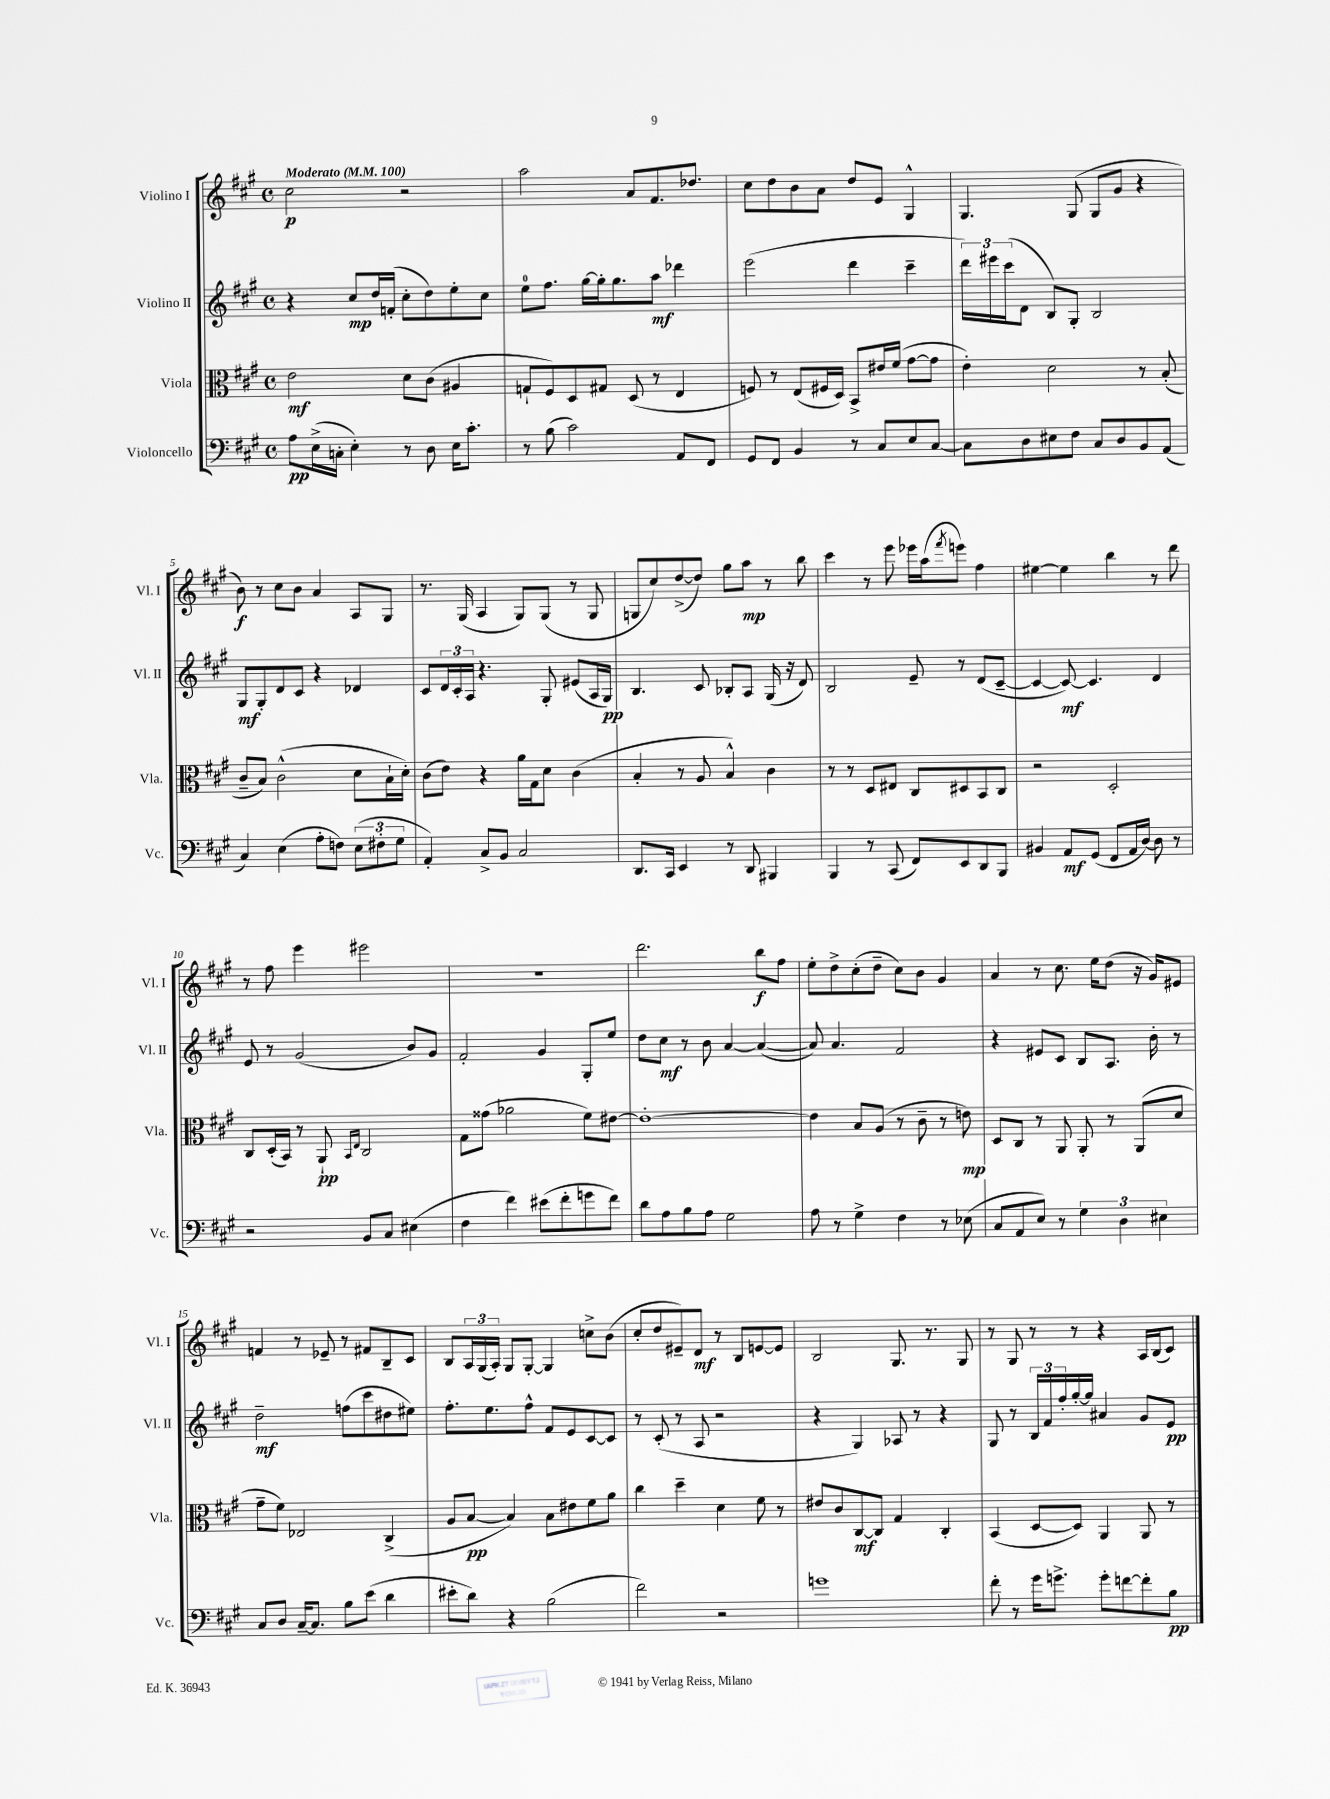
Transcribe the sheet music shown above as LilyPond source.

<<
\new StaffGroup <<
\new Staff = "s0" \with { instrumentName = "Violino I" shortInstrumentName = "Vl. I" } {
    \clef treble \key a \major \defaultTimeSignature \time 4/4 \tempo "Moderato" 4 = 100
    cis''2\p r2 |
    a''2 a'8 fis'8. des''8. |
    cis''8 d''8 b'8 a'8 d''8 e'8 gis4-^ |
    gis4. gis8( gis8 gis'8 r4 |
    b'8\f) r8 cis''8 b'8 a'4 a8 gis8 |
    r8. gis16( a4 gis8) gis8( r8 gis8 |
    g8 cis''8) d''8~->( d''8) gis''8 a''8\mp r8 b''8 |
    cis'''4 r8 e'''8 ees'''16 a''16( \acciaccatura { fis'''8 } e'''8) fis''4 |
    eis''4~ eis''4 b''4 r8 d'''8 |
    r8 fis''8 e'''4 eis'''2 |
    R1 |
    d'''2. b''8\f fis''8 |
    e''8-. d''8-> cis''8-.( d''8-- cis''8) b'8 gis'4 |
    a'4 r8 cis''8. e''16 d''8( r16 gis'16) eis'8 |
    f'4 r8 ees'8-- r8 fis'8 b8-- cis'8 |
    b8 \tuplet 3/2 { a16 gis16( a16-.) } gis8 gis8~-. gis4 c''8-> b'8( |
    cis''8-. d''8 eis'8--) d'8\mf r8 b8 e'8~ e'8 |
    b2 gis8. r8. gis8 |
    r8 gis8 r8 r8 r4 a16 b16( cis'8) \bar "|." |
}
\new Staff = "s1" \with { instrumentName = "Violino II" shortInstrumentName = "Vl. II" } {
    \clef treble \key a \major \defaultTimeSignature \time 4/4
    r4 cis''8\mp d''16 f'16-.( cis''8-. d''8) e''8-. cis''8 |
    e''8-0 fis''8. gis''16~ gis''16-. gis''8. a''8\mf des'''4 |
    e'''2( d'''4 cis'''4-- |
    \tuplet 3/2 { d'''16) eis'''16 cis'''16( } d'8 b8) gis8-. b2 |
    gis8\mf gis8-. d'8 cis'8 r4 des'4 |
    cis'8 \tuplet 3/2 { d'16 cis'16-. a16 } r4. gis8-. eis'8( a16 gis16\pp) |
    b4. cis'8 bes8-. a8 gis16( r16 d'8) |
    b2 e'8-- r8 d'8( cis'8~-- |
    cis'4~ cis'8~\mf) cis'4. d'4 |
    e'8 r8 gis'2( b'8) gis'8 |
    fis'2-. gis'4 gis8-. e''8 |
    d''8 cis''8\mf r8 b'8 a'4~ a'4~( |
    a'8) a'4. fis'2 |
    r4 eis'8 cis'8 b8 a8. b'16-. r8 |
    d''2--\mf f''8( cis'''8 dis''8 eis''8) |
    fis''8.-. e''8. fis''8-^ fis'8 e'8 cis'8~ cis'8 |
    r8 cis'8-.( r8 a8 r2 |
    r4 gis4) aes8 r8 r4 |
    gis8 r8 \tuplet 3/2 { b16 fis'16 fis''16-. } gis''16~-. gis''16 ais'4 gis'8 e'8\pp \bar "|." |
}
\new Staff = "s2" \with { instrumentName = "Viola" shortInstrumentName = "Vla." } {
    \clef alto \key a \major \defaultTimeSignature \time 4/4
    e'2\mf d'8 cis'8( ais4 |
    g8-! fis8) d8 gis8 d8( r8 e4 |
    f8) r8 e8( fis16 d16) b,8-> eis'16 fis'16( gis'8~ gis'8 |
    e'4-.) d'2 r8 b8-.( |
    cis'8-- b8) cis'2-^( d'8 b16-! d'16-.) |
    cis'8( e'8) r4 a'16 gis16 d'8 cis'4( |
    b4-. r8 a8 b4-^) cis'4 |
    r8 r8 d8 eis8 cis8 dis8 b,8 cis8 |
    r2 d2-. |
    cis8 d16-.( b,16) r8 a,8-!\pp \grace { b,16 e16 } cis2 |
    gis8 gisis'8( aes'2 fis'8) eis'8~ |
    eis'1~-. |
    eis'4 b8 a8( r8 cis'8-- r8 e'8\mp) |
    d8 cis8 r8 a,8 a,8-. r8 a,8( d'8 |
    gis'8-- fis'8) ees2 cis4->( |
    a8 b8~\pp b4) b8 eis'8 fis'8 a'8 |
    cis''4 d''4-- d'4 fis'8 r8 |
    eis'8 cis'8 cis8~\mf cis8 gis4 cis4-. |
    b,4( d8~ d8) a,4 a,8 r8 \bar "|." |
}
\new Staff = "s3" \with { instrumentName = "Violoncello" shortInstrumentName = "Vc." } {
    \clef bass \key a \major \defaultTimeSignature \time 4/4
    a8\pp e16->( c16-. e4-.) r8 d8 e16 cis'8.-. |
    r8 b8( cis'2) a,8 fis,8 |
    gis,8 fis,8 b,4 r8 cis8 e8 cis8~ |
    cis8 d8 eis8 fis8 cis8 d8 b,8 a,8( |
    cis4) e4( a8-. f8) \tuplet 3/2 { e8( fis8-. gis8 } |
    a,4-.) cis8-> b,8 cis2 |
    d,8. cis,16 e,4 r8 d,8 bis,,4 |
    b,,4 r8 cis,8( fis,8) e,8 d,8 b,,8 |
    bis,4 a,8\mf gis,8( fis,8 a,16 d16~) d8 r8 |
    r2 b,8 cis8 eis4( |
    fis4 fis'4) eis'8( fis'8-. g'8 fis'8) |
    d'8 a8 b8 a8 gis2 |
    a8 r8 gis4-> fis4 r8 ees8( |
    cis8 a,8 e8) r8 \tuplet 3/2 { gis4 d4 eis4 } |
    cis8 d8 cis16~-- cis8. b8 e'8( d'4 |
    eis'8-. d'8) r4 b2( |
    fis'2) r2 |
    g'1 |
    fis'8-. r8 gis'16 g'8.-> g'8-. f'8~ f'8-. b8\pp \bar "|." |
}
>>
>>
